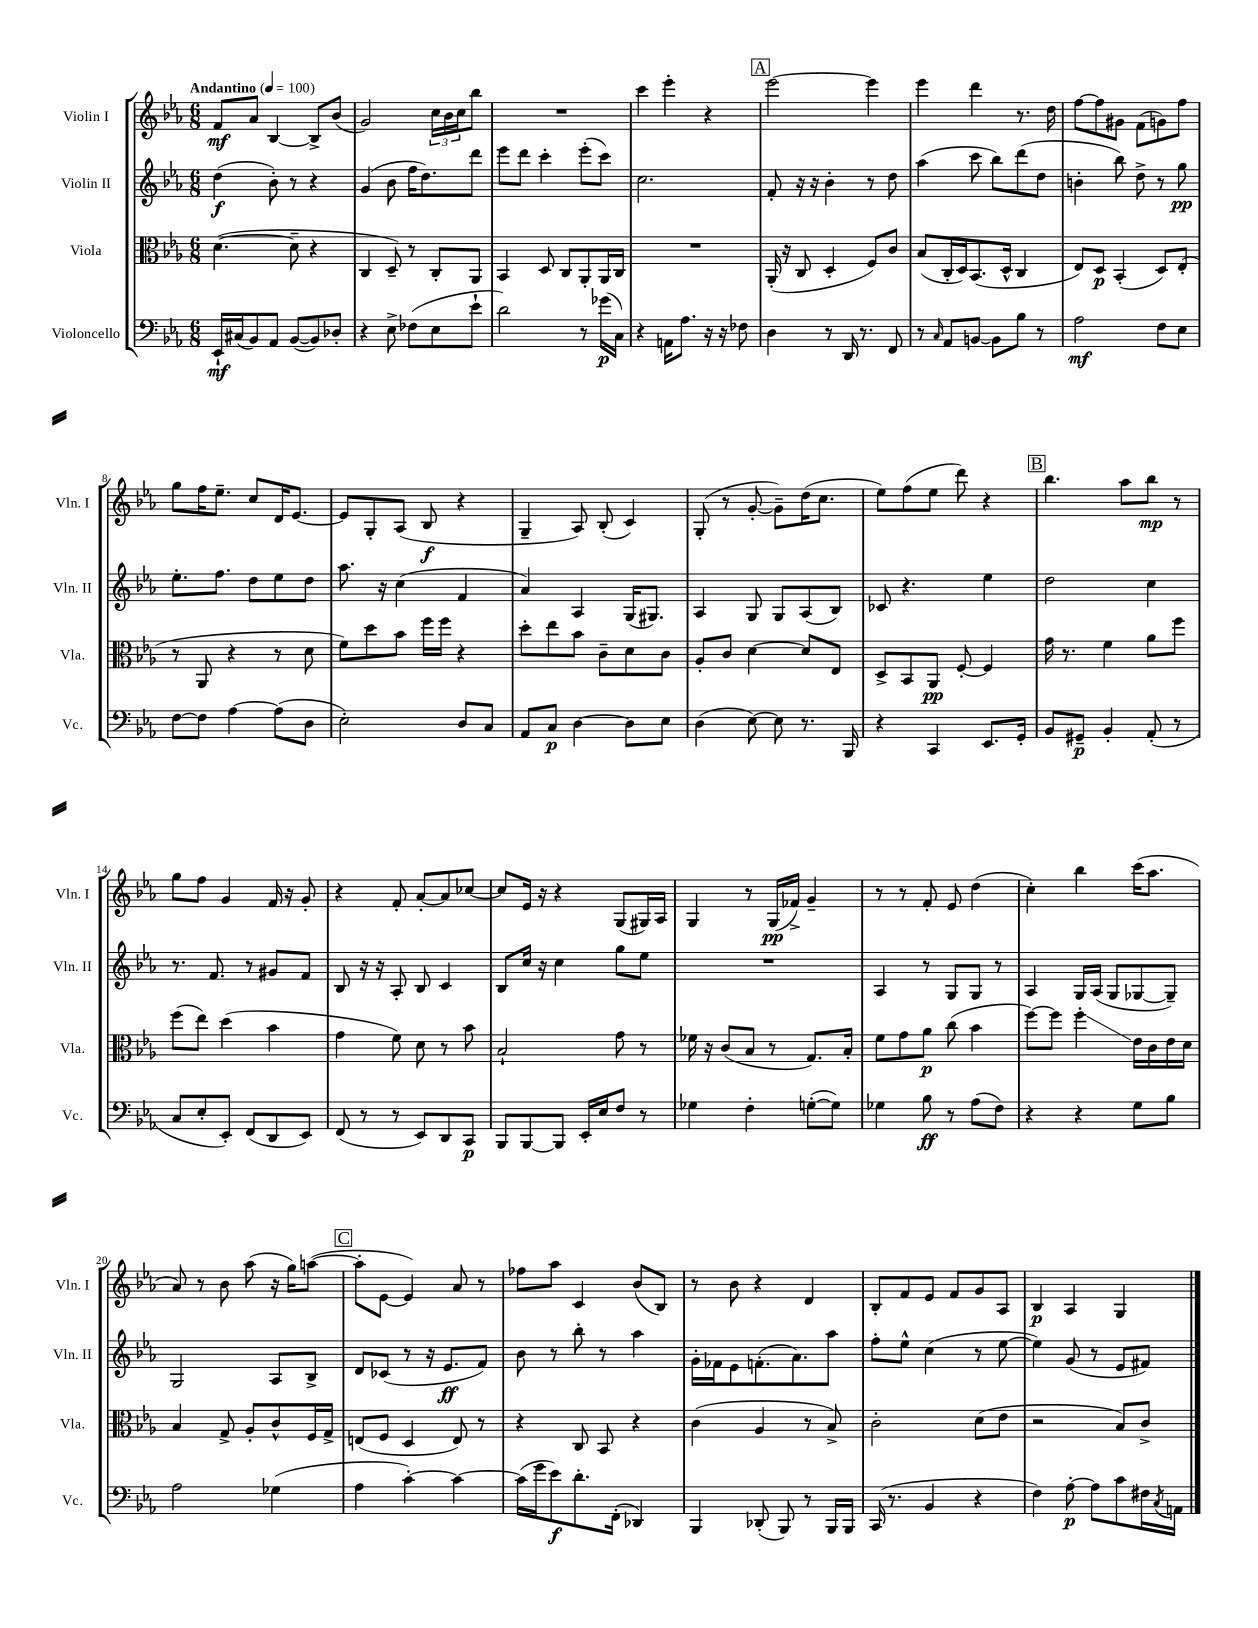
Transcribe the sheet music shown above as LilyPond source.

<<
\new StaffGroup <<
\new Staff = "s0" \with { instrumentName = "Violin I" shortInstrumentName = "Vln. I" } {
    \clef treble \key ees \major \numericTimeSignature \time 6/8 \tempo "Andantino" 4 = 100
    f'8\mf aes'8 bes4~ bes8-> bes'8( |
    g'2) \tuplet 3/2 { c''16 bes'16 c''16 } bes''8 |
    R2. |
    c'''4 ees'''4-. r4 |
    \mark \markup { \box "A" } ees'''2~ ees'''4 |
    ees'''4 d'''4 r8. d''16 |
    f''8~ f''8 gis'8 f'8( g'8) f''8 |
    g''8 f''16 ees''8.-- c''8 d'16 ees'8.~ |
    ees'8 g8-. aes8( bes8\f r4 |
    g4-- aes8) bes8-.( c'4) |
    g8-.( r8 g'8~-. g'8--) d''16( c''8. |
    ees''8) f''8( ees''8 d'''8) r4 |
    \mark \markup { \box "B" } bes''4. aes''8 bes''8\mp r8 |
    g''8 f''8 g'4 f'16 r16 g'8-. |
    r4 f'8-. aes'8~-. aes'8 ces''8~ |
    ces''8 ees'16 r16 r4 g8( gis16) aes16 |
    g4 r8 g16\pp( fes'16->) g'4-- |
    r8 r8 f'8-. ees'8 d''4( |
    c''4-.) bes''4 c'''16( aes''8. |
    aes'8) r8 bes'8 aes''8( r16 g''16) a''8~( |
    \mark \markup { \box "C" } a''8-. ees'8~ ees'4) aes'8 r8 |
    fes''8 aes''8 c'4 bes'8( bes8) |
    r8 bes'8 r4 d'4 |
    bes8-. f'8 ees'8 f'8 g'8 aes8 |
    bes4\p aes4 g4 \bar "|." |
}
\new Staff = "s1" \with { instrumentName = "Violin II" shortInstrumentName = "Vln. II" } {
    \clef treble \key ees \major \numericTimeSignature \time 6/8
    d''4\f( bes'8-.) r8 r4 |
    g'4( bes'8 f''16 d''8.) d'''8 |
    ees'''8 d'''8 c'''4-. ees'''8-.( c'''8) |
    c''2. |
    \mark \markup { \box "A" } f'8-. r16 r16 bes'4-. r8 d''8 |
    aes''4( c'''8 bes''8) d'''8( d''8 |
    b'4-. bes''8) d''8-> r8 g''8\pp |
    ees''8.-. f''8. d''8 ees''8 d''8 |
    aes''8. r16 c''4( f'4 |
    aes'4) aes4 g16( gis8.) |
    aes4 g8 g8 aes8( bes8) |
    ces'8 r4. ees''4 |
    \mark \markup { \box "B" } d''2 c''4 |
    r8. f'8. r8 gis'8 f'8 |
    bes8 r16 r16 aes8-. bes8 c'4 |
    bes8 c''16 r16 c''4 g''8 ees''8 |
    R2. |
    aes4 r8 g8 g8 r8 |
    aes4 g16 aes16( g8 ges8~ ges8--) |
    g2 aes8 bes8-> |
    \mark \markup { \box "C" } d'8 ces'8( r8 r16 ees'8.\ff f'8) |
    bes'8 r8 bes''8-. r8 aes''4 |
    g'16-. fes'16 ees'8 f'8.-.( aes'8.) aes''8 |
    f''8-. ees''8-^ c''4( r8 ees''8~ |
    ees''4) g'8( r8 ees'8 fis'8) \bar "|." |
}
\new Staff = "s2" \with { instrumentName = "Viola" shortInstrumentName = "Vla." } {
    \clef alto \key ees \major \numericTimeSignature \time 6/8
    d'4.~( d'8-- r4 |
    c4 d8--) r8 c8-. aes,8 |
    bes,4 d8 c8 aes,8-. aes,16 c16 |
    R2. |
    \mark \markup { \box "A" } aes,16-.( r16 c8 d4-. f8) c'8 |
    bes8( c16-. d16) bes,8.( d16-^ c4 |
    ees8) d8\p bes,4-.( d8) ees8-.( |
    r8 aes,8 r4 r8 d'8 |
    f'8) d''8 bes'8 f''16 f''16 r4 |
    d''8-. ees''8 bes'8 c'8-- d'8 c'8 |
    aes8-. c'8 d'4~ d'8 ees8 |
    d8-> bes,8 aes,8\pp f8~-. f4 |
    \mark \markup { \box "B" } g'16 r8. f'4 aes'8 f''8 |
    f''8( ees''8) d''4( bes'4 |
    g'4 f'8) d'8 r8 bes'8 |
    bes2-! g'8 r8 |
    fes'16 r16 c'8( bes8 r8 g8.) bes16-. |
    f'8 g'8 aes'8\p c''8( bes'4 |
    f''8~) f''8 f''4-.\glissando ees'16 c'16 ees'16 d'16 |
    bes4 g8-> aes8-. c'8-^ f16 g16-> |
    \mark \markup { \box "C" } e8( f8 d4 e8) r8 |
    r4 c8 bes,8 r4 |
    c'4( aes4 r8 bes8->) |
    c'2-. d'8( ees'8 |
    r2 bes8) c'8-> \bar "|." |
}
\new Staff = "s3" \with { instrumentName = "Violoncello" shortInstrumentName = "Vc." } {
    \clef bass \key ees \major \numericTimeSignature \time 6/8
    ees,16-!\mf cis16( bes,8) aes,8 bes,8~( bes,8) des8-. |
    r4 ees8-> fes8( ees8 ees'8-! |
    d'2) r8 ges'16\p( c16) |
    r4 a,16 aes8. r16 r16 fes8 |
    \mark \markup { \box "A" } d4 r8 d,16 r8. f,8 |
    r8 \grace { c16 } aes,8 b,8~ b,8 bes8 r8 |
    aes2\mf f8 ees8 |
    f8~ f8 aes4~ aes8( d8 |
    ees2-.) d8 c8 |
    aes,8 c8\p d4~ d8 ees8 |
    d4( ees8~) ees8 r8. bes,,16 |
    r4 c,4 ees,8. g,16-. |
    \mark \markup { \box "B" } bes,8 gis,8--\p bes,4-. aes,8-.( r8 |
    c8 ees8-. ees,8-.) f,8( d,8 ees,8) |
    f,8( r8 r8 ees,8) d,8 c,8\p |
    bes,,8 bes,,8~ bes,,8 ees,16-. ees16 f8 r8 |
    ges4 f4-. g8~-.( g8) |
    ges4 bes8\ff r8 aes8( f8) |
    r4 r4 g8 bes8 |
    aes2 ges4( |
    \mark \markup { \box "C" } aes4 c'4~-.) c'4~ |
    c'16( g'16 ees'8\f) d'8.-. f,16-.( des,4) |
    bes,,4 des,8-.( bes,,8) r8 bes,,16 bes,,16 |
    c,16( r8. bes,4 r4 |
    f4) aes8~-.\p aes8 c'8 fis16 \acciaccatura { c8 } a,16 \bar "|." |
}
>>
>>
